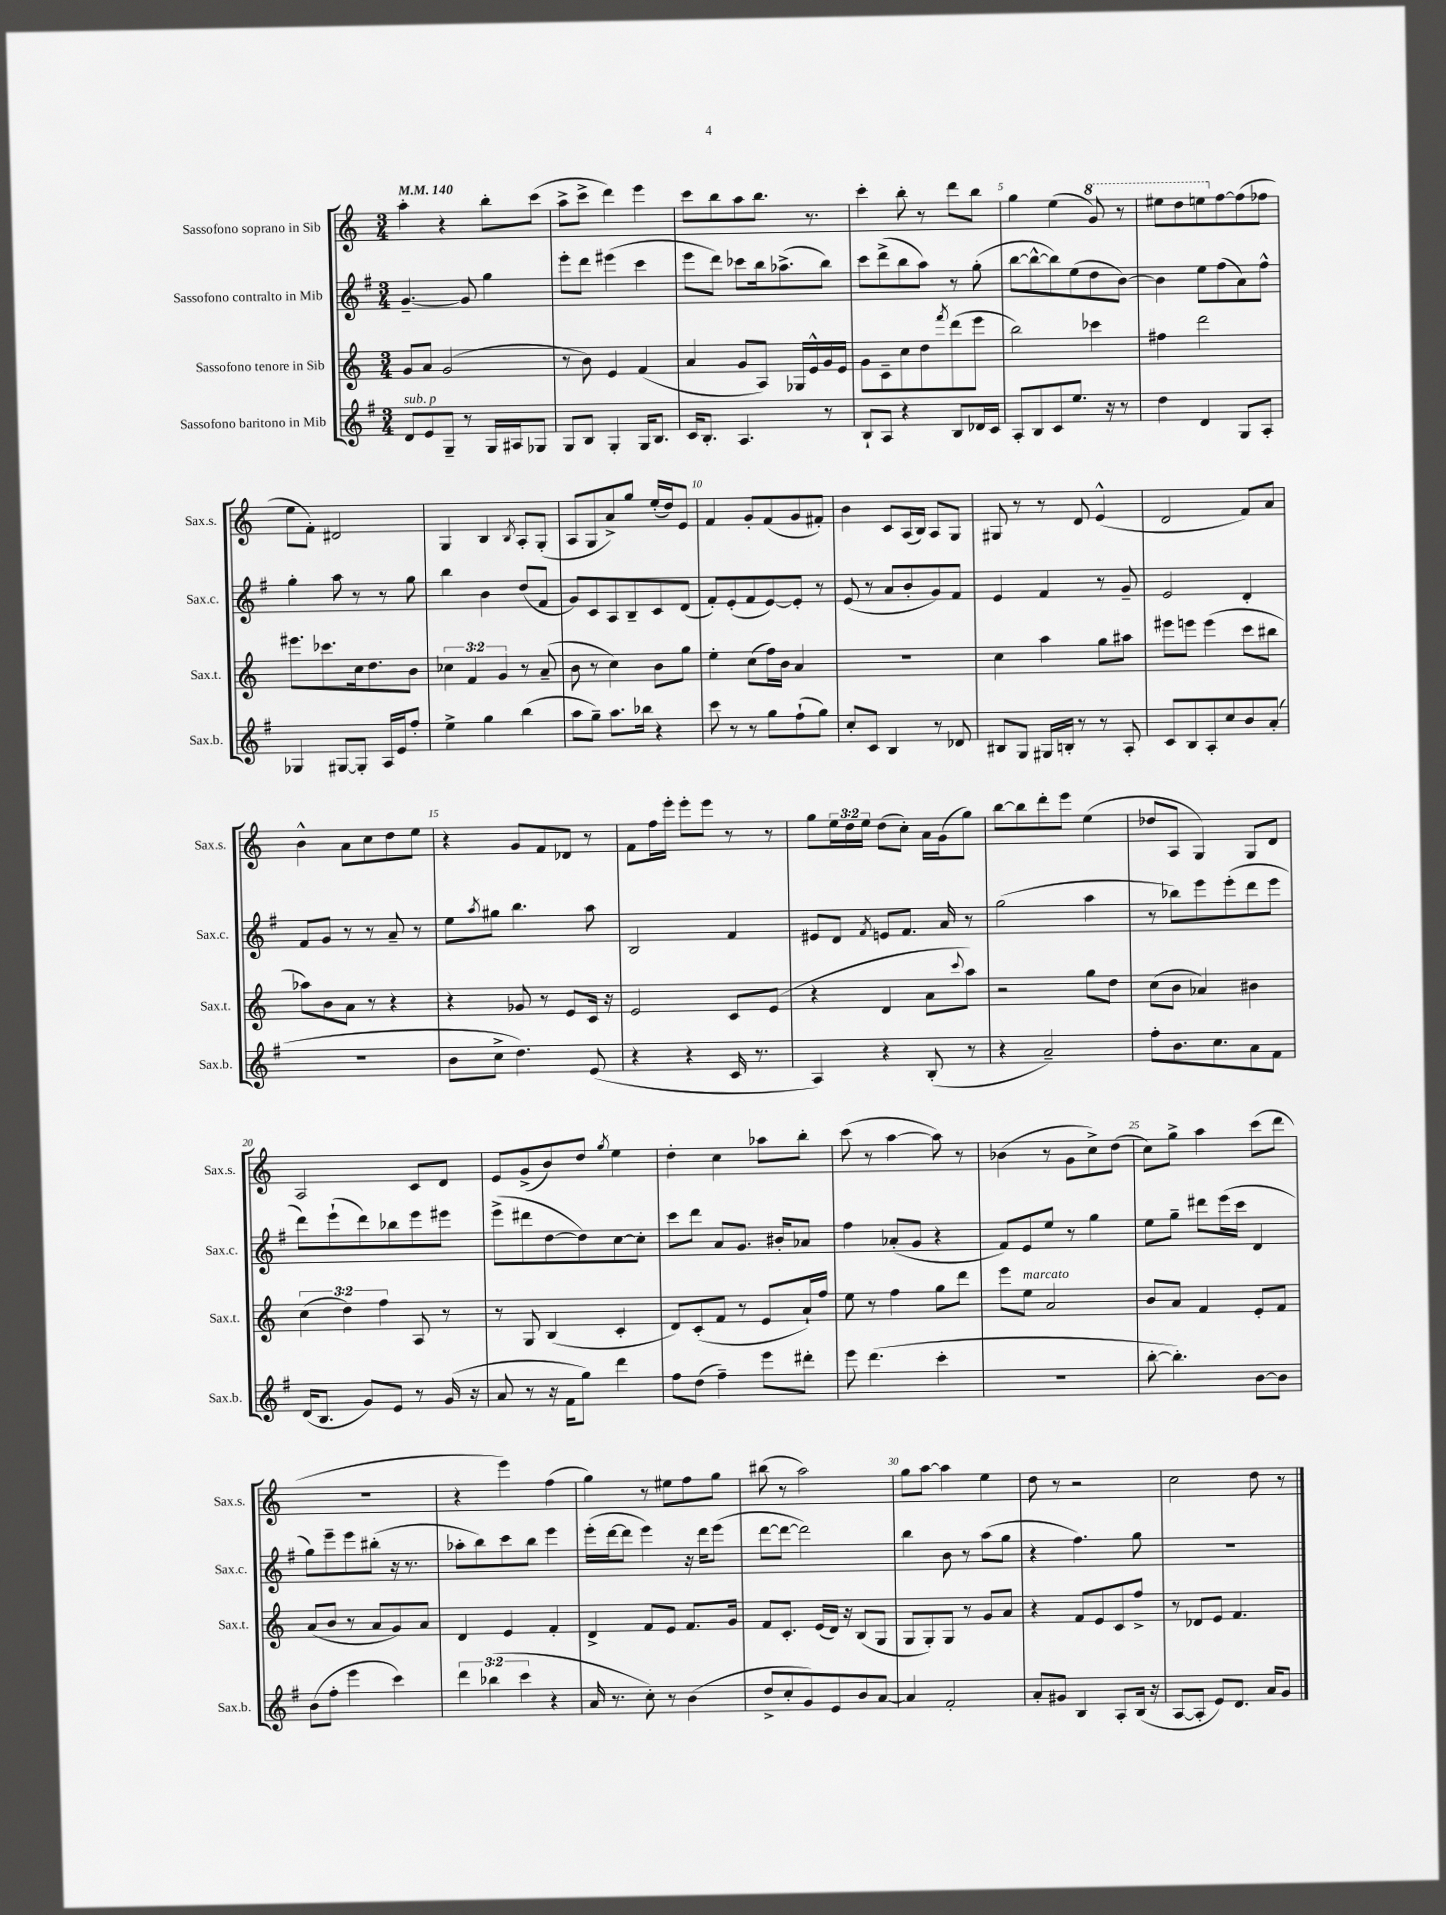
<<
\new StaffGroup <<
\new Staff = "s0" \with { instrumentName = "Sassofono soprano in Sib" shortInstrumentName = "Sax.s." } {
    \clef treble \key c \major \numericTimeSignature \time 3/4 \override Staff.TupletNumber.text = #tuplet-number::calc-fraction-text \tempo 4 = 140
    a''4-. r4 b''8-. c'''8( |
    a''8-> c'''8-> d'''4) e'''4 |
    c'''8 b''8 a''8 b''8. r8. |
    c'''4-. b''8-. r8 d'''8 b''8 |
    g''4 e''4( \ottava #1 g''8) r8 |
    eis'''8 d'''8 e'''8 \ottava #0 f''8~ f''8( fes''8 |
    e''8 f'8-.) dis'2 |
    g4 b4 \acciaccatura { b8 } a8-. g8-.( |
    a8 g8 a'8->) g''8 e''16-.( d''16) e'8 |
    f'4 g'8-. f'8( g'8 fis'8-.) |
    b'4 c'8 a16( b16) a8 g8 |
    gis8 r8 r8 d'8 e'4-^( |
    d'2 f'8) a'8 |
    b'4-^ a'8 c''8 d''8 e''8 |
    r4 g'8 f'8 des'8 r8 |
    f'8 f''16 e'''16-. e'''8-. e'''8 r8 r8 |
    g''8 \tuplet 3/2 { e''16 d''16 e''16 } d''8( c''8-.) a'16 g'16( g''8) |
    b''8~ b''8 d'''8-. e'''8 e''4( |
    des''8 a8 g4) g8 d'8 |
    a2 c'8 d'8 |
    e'8 g'8->( b'8) d''8 \acciaccatura { g''8 } e''4 |
    d''4-. c''4 aes''8 b''8-. |
    c'''8( r8 a''4~ a''8) r8 |
    bes'4( r8 g'8 c''8->) d''8( |
    c''8) g''8-> a''4 c'''8( d'''8 |
    R2. |
    r4 e'''4) f''4( |
    g''4) r8 eis''8 f''8 g''8 |
    bis''8( r8 a''2) |
    g''8 a''8~ a''4 e''4 |
    d''8 r8 r2 |
    c''2 d''8 r8 \bar "|." |
}
\new Staff = "s1" \with { instrumentName = "Sassofono contralto in Mib" shortInstrumentName = "Sax.c." } {
    \clef treble \key g \major \numericTimeSignature \time 3/4
    g'4.~-- g'8 g''4 |
    e'''8-. d'''8 eis'''4( c'''4 |
    e'''8 d'''8) ces'''8 b''16 aes''8.->( b''8) |
    c'''8 d'''8->( b''8 a''8) r8 g''8-.( |
    b''8~ b''8~-^ b''8) e''8( d''8 b'8~) |
    b'4 e''8 fis''8( a'8) fis''8-^ |
    g''4-. a''8 r8 r8 g''8 |
    b''4 b'4 d''8( fis'8 |
    g'8) c'8 a8 b8-- c'8 d'8( |
    fis'8-.) e'8-.( fis'8 e'8~) e'8-. r8 |
    e'8( r8 a'8 b'8-. g'8) fis'8 |
    e'4 fis'4 r8 g'8-- |
    e'2 d'4-. |
    fis'8 g'8 r8 r8 a'8-- r8 |
    e''8 \acciaccatura { a''8 } gis''8 b''4. a''8 |
    b2 fis'4 |
    eis'8 d'8 \acciaccatura { fis'8 } e'8 fis'8. a'16 r8 |
    g''2( a''4 |
    r8 bes''8) e'''8 e'''8-.( d'''8 e'''8 |
    d'''8) e'''8-!( d'''8) bes''8 e'''8 eis'''8 |
    e'''8->( dis'''8 d''8~ d''8) c''8~ c''8-. |
    c'''8 d'''8 a'8 g'8. bis'16-. aes'8 |
    fis''4 aes'8-.( g'8 r4 |
    fis'8) e'8 e''8 r8 g''4 |
    e''8 g''8-- dis'''8 e'''16( c'''16 d'4 |
    g''8) e'''8-- e'''8 bis''8-.( r16 r8. |
    aes''8-. b''8) c'''8 b''8 e'''4 |
    e'''16-.( d'''16~ d'''8 e'''4) r16 d'''16 e'''8( |
    d'''8~ d'''8~ d'''2) |
    b''4 b'8 r8 a''8( g''8 |
    r4 fis''4.) g''8 |
    R2. \bar "|." |
}
\new Staff = "s2" \with { instrumentName = "Sassofono tenore in Sib" shortInstrumentName = "Sax.t." } {
    \clef treble \key c \major \numericTimeSignature \time 3/4 \override Staff.TupletNumber.text = #tuplet-number::calc-fraction-text
    g'8 a'8 g'2( |
    r8 b'8) e'4 f'4( |
    a'4 g'8 a8) ges16 e'16-^ g'16 e'16 |
    g'8 c'8-- c''8 d''8 \acciaccatura { f'''8 } d'''8( e'''8 |
    b''2) ces'''4 |
    fis''4 d'''2 |
    eis'''8. ces'''8. c''16 d''8. b'8 |
    \tuplet 3/2 { ces''4 f'4 g'4 } r8 a'8--( |
    b'8 r8 c''4) b'8 g''8 |
    e''4-. c''8( f''16) b'16 a'4 |
    R2. |
    c''4 a''4 g''8 ais''8 |
    eis'''8 e'''8 e'''4( c'''8 bis''8 |
    aes''8) b'8 a'8 r8 r4 |
    r4 ges'8 r8 e'8 c'16 r16 |
    e'2 c'8 e'8( |
    r4 d'4 a'8 \appoggiatura { c'''8 } a''8) |
    r2 g''8 d''8 |
    c''8( b'8 aes'4) bis'4 |
    \tuplet 3/2 { c''4( d''4) f''4 } a8 r8 |
    r8 g8 b4( c'4-. |
    d'8) c'8-.( f'8 r8 e'8 a'16-!) f''16 |
    e''8 r8 f''4 g''8 d'''8 |
    e'''8 e''8^\markup { \italic "marcato" } a'2 |
    b'8 a'8 f'4 e'8-. f'8 |
    a'8( b'8 r8 a'8 g'8) a'8 |
    d'4 e'4 f'4-. |
    d'4-> f'8 e'8 f'8. g'16 |
    f'8 c'8.-. e'16( d'16) r16 b8( g8 |
    g8 g8-.) g8 r8 g'8 a'8 |
    r4 f'8 e'8 c'8 f''8-> |
    r8 des'8 e'8 f'4. \bar "|." |
}
\new Staff = "s3" \with { instrumentName = "Sassofono baritono in Mib" shortInstrumentName = "Sax.b." } {
    \clef treble \key g \major \numericTimeSignature \time 3/4 \override Staff.TupletNumber.text = #tuplet-number::calc-fraction-text
    d'8^\markup { \italic "sub. p" } e'8 g8-- r8 g16 ais16 ges8 |
    g8 b8 g4-. g16 b8. |
    c'16 b8.-. a4. r8 |
    b8-! a8 r4 b8 des'16 c'16 |
    a8-. b8 c'8 e''8. r16 r8 |
    d''4 d'4 g8 a8-. |
    ges4 gis8~ gis8-. a16 e'16 fis''8-. |
    e''4-> g''4 b''4( |
    a''8 g''8--) a''8. bes''16 r4 |
    c'''8 r8 r8 g''8 fis''8-!( g''8) |
    c''8-. c'8 b4 r8 des'8 |
    bis8 g8 gis16 b16-. r8 r8 a8-. |
    c'8 b8 a8-. c''8 b'8 a'8-.( |
    R2. |
    b'8 c''8-> d''4.) e'8( |
    r4 r4 c'16 r8. |
    a4) r4 b8-.( r8 |
    r4 a'2--) |
    fis''8-. b'8. c''8. a'8 fis'8 |
    d'16( b8. g'8) e'8 r8 g'16( r16 |
    a'8 r8 r16 fis'16 g''8) d'''4 |
    fis''8 d''8( fis''4--) e'''8 dis'''8-. |
    e'''8 d'''4.( c'''4-. |
    R2. |
    b''8~-. b''4.-.) b'8~ b'8 |
    b'8( fis''8-. e'''4 c'''4) |
    \tuplet 3/2 { d'''4 bes''4( c'''4 } r4 |
    a'16 r8. c''8-.) r8 b'4( |
    d''8-> c''8-. g'8) e'8 b'8 a'8~ |
    a'4 fis'2-. |
    a'8-. gis'8 b4 a8-. b16( r16 |
    a8~ a8-. e'8) d'8. a'16 g'8 \bar "|." |
}
>>
>>
\layout { \context { \Score \override BarNumber.break-visibility = ##(#f #t #t) barNumberVisibility = #(every-nth-bar-number-visible 5) } }
